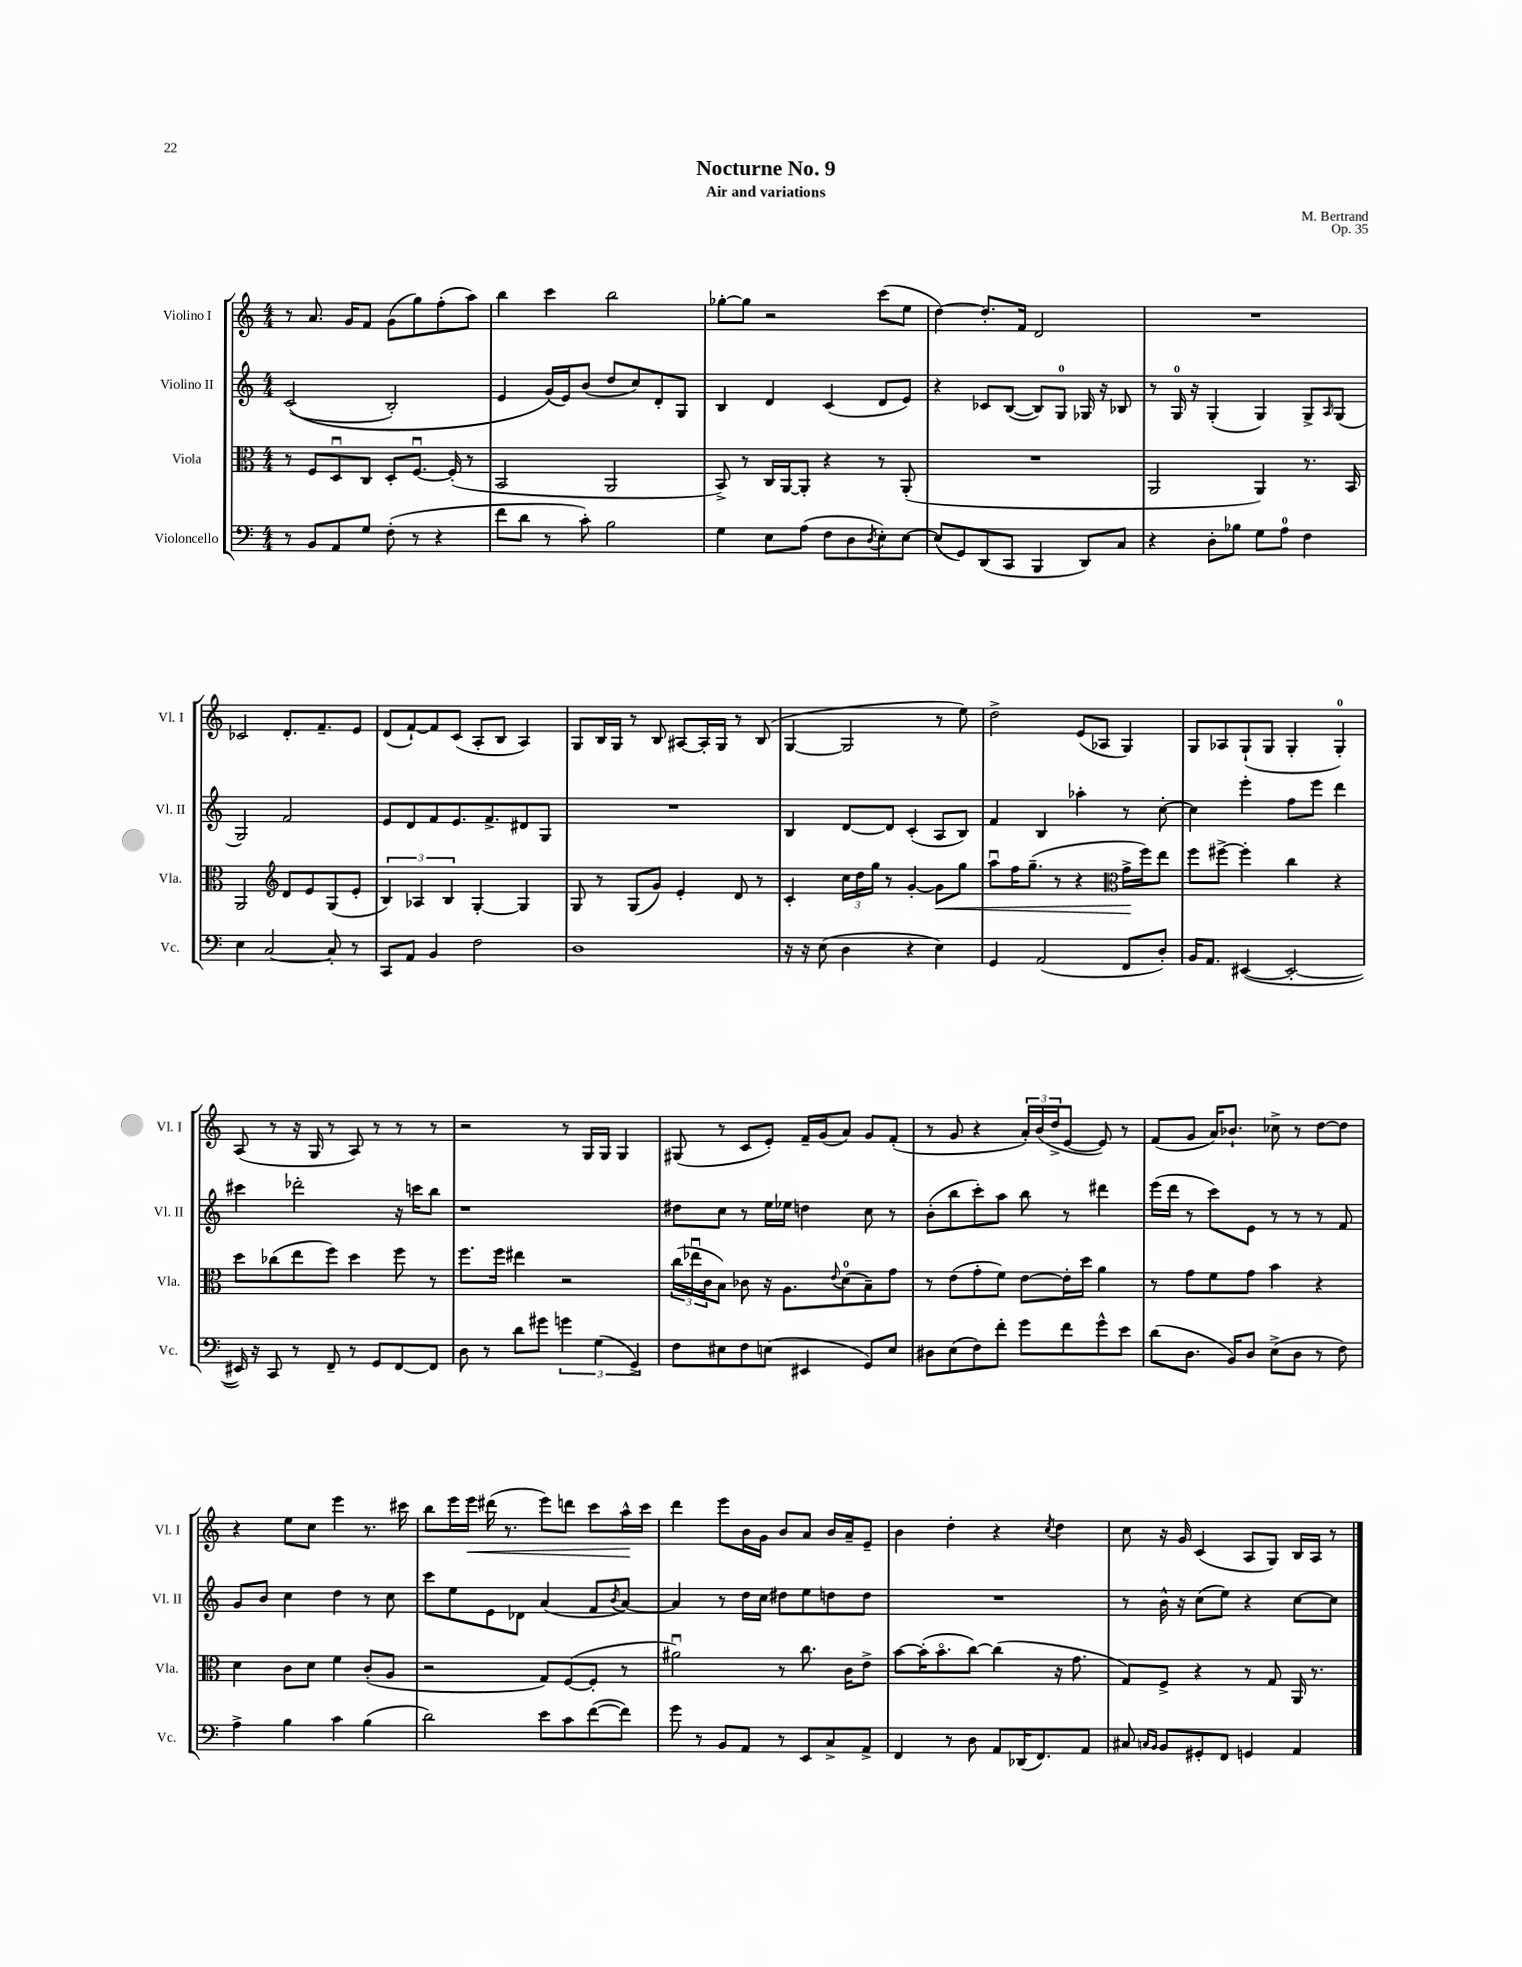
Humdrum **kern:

**kern	**kern	**dynam	**kern	**kern	**dynam
*part4	*part3	*part3	*part2	*part1	*part1
*staff4	*staff3	*staff3	*staff2	*staff1	*staff1
*I"Violoncello	*I"Viola	*	*I"Violino II	*I"Violino I	*
*I'Vc.	*I'Vla.	*	*I'Vl. II	*I'Vl. I	*
*clefF4	*clefC3	*	*clefG2	*clefG2	*
*k[]	*k[]	*	*k[]	*k[]	*
*M4/4	*M4/4	*	*M4/4	*M4/4	*
=1	=1	=1	=1	=1	=1
8r	8r	.	((2c/	8r	.
8BB/L	8F/L	.	.	8.a/	.
8AA/	8Du/	.	.	.	.
.	.	.	.	16g/KL	.
8G/J	8C/J	.	.	8f/J	.
(8F'\	8D'/L	.	2B'/)	(8g\L	.
8r	[8.Fu/J	.	.	8gg\)	.
4r	.	.	.	(8ff'\	.
.	(16F'/]	.	.	.	.
.	8r	.	.	8aa\J)	.
=2	=2	=2	=2	=2	=2
8f\L	2BB/	.	4e/	4bb\	.
8d\J	.	.	.	.	.
8r	.	.	(16g/LL)	4ccc\	.
.	.	.	16e/J)	.	.
8c'\)	.	.	(8b/J	.	.
2B\	2AA/	.	8dd/L	2bb\	.
.	.	.	8cc/)	.	.
.	.	.	8d'/	.	.
.	.	.	8G/J	.	.
=3	=3	=3	=3	=3	=3
4G\	8BB^/)	.	4B/	[8gg-X'\L	.
.	8r	.	.	8gg-\J]	.
8E\L	16C/LL	.	4d/	2r	.
.	[16AA/J	.	.	.	.
(8A\J	8AA'/J]	.	.	.	.
8F\L	4r	.	(4c/	.	.
8D\	.	.	.	.	.
8qD/	.	.	.	.	.
8E'\)	8r	.	8d/L	(8ccc\L	.
[8E\J	(8AA'/	.	8e/J)	8ee\J	.
=4	=4	=4	=4	=4	=4
(8E/L]	1r	.	4r	[4dd\)	.
8GG/)	.	.	.	.	.
(8DD/	.	.	8c-X/L	8.dd'/L]	.
8CC/J	.	.	([8B/J	.	.
.	.	.	.	16f/Jk	.
4BBB/	.	.	8B/L])	2d/	.
.	.	.	8G/J	.	.
8DD/L)	.	.	16G-X/	.	.
.	.	.	16r	.	.
8C/J	.	.	8B-X/	.	.
=5	=5	=5	=5	=5	=5
4r	2AA/	.	8r	1r	.
.	.	.	16G/	.	.
.	.	.	16r	.	.
8D'\L	.	.	(4G'/	.	.
8B-X\J	.	.	.	.	.
8G\L	4AA/)	.	4G/)	.	.
8A\J	.	.	.	.	.
4F\	8.r	.	8G^/L	.	.
.	.	.	16qqA/	.	.
.	.	.	(8G/J	.	.
.	16BB/	.	.	.	.
!!LO:LB:g=z
=6	=6	=6	=6	=6	=6
4E\	2AA/	.	2G/)	2c-X/	.
[2C/	.	.	.	.	.
*	*clefG2	*	*	*	*
.	8d/L	.	2f/	8.d'/L	.
.	8e/	.	.	.	.
.	.	.	.	8.f~/	.
8C'/]	(8G/	.	.	.	.
8r	8e'/J	.	.	8e/J	.
=7	=7	=7	=7	=7	=7
8CC/L	6B/)	.	8e/L	(8d/L	.
8AA/J	.	.	8d/	[8f`/)	.
.	6A-X/	.	.	.	.
4BB/	.	.	8f/	8f/]	.
.	6B/	.	.	.	.
.	.	.	8.e/	(8c/J	.
2F\	[4G'/	.	.	8A'/L	.
.	.	.	8.f^/	.	.
.	.	.	.	8B/J	.
.	4G/]	.	8d#X/	4A/)	.
.	.	.	8G/J	.	.
=8	=8	=8	=8	=8	=8
1D	8G/	.	1r	8G/L	.
.	8r	.	.	16B/L	.
.	.	.	.	16G/JJ	.
.	(8G/L	.	.	8r	.
.	8g/J)	.	.	8B/	.
.	4e'/	.	.	[8A#X/L	.
.	.	.	.	16A#'/L]	.
.	.	.	.	16G/JJ	.
.	8d/	.	.	8r	.
.	8r	.	.	(8B/	.
=9	=9	=9	=9	=9	=9
16r	4c'/	.	4B/	[4G/	.
16r	.	.	.	.	.
(8E\	.	.	.	.	.
4D\	24cc\LL	.	[8d/L	2G/]	.
.	24dd\	.	.	.	.
.	24gg\JJ	.	.	.	.
.	8r	.	8d/J]	.	.
4r	[4g'/	.	(4c'/	.	.
!	!	!LO:HP:b	!	!	!
4E\)	8g\L]	<	8A/L	8r	.
.	8gg\J	.	8B/J)	8ee\)	.
=10	=10	=10	=10	=10	=10
4GG/	8aau\L	.	4f/	2dd^\	.
.	16ff\K	.	.	.	.
.	(8.gg~\J	.	.	.	.
(2AA/	.	.	4B/	.	.
.	8r	.	.	.	.
.	4r	.	4aa-X'\	(8e/L	.
.	.	.	.	8A-X/J	.
*	*clefC3	*	*	*	*
8FF/L	16g^\LL	.	8r	4G/)	.
.	16ff\J)	[	.	.	.
8D'/J)	8ee\J	.	[8cc'\	.	.
=11	=11	=11	=11	=11	=11
16BB/KL	8ff\L	.	4cc\]	8G/L	.
8.AA/J	.	.	.	.	.
.	[8ff#X^\J	.	.	8A-X/	.
([4EE#X/	4ff#'\]	.	4eee'\	(8G`/	.
.	.	.	.	8G/J	.
2EE#'/_	4cc\	.	8ff\L	4G'/	.
.	.	.	8eee\J	.	.
.	4r	.	4ddd\	4G'/)	.
!!LO:LB:g=z
=12	=12	=12	=12	=12	=12
16EE#X/])	8dd\L	.	4ccc#X\	(8A/	.
16r	.	.	.	.	.
8CC/	(8cc-X\	.	.	8r	.
8r	8ee\	.	2ddd-X'\	16r	.
.	.	.	.	16G/	.
8FF~/	8ff\J)	.	.	8r	.
8r	4dd\	.	.	8A/)	.
8GG/L	.	.	.	8r	.
[8FF/	8ff\	.	16r	8r	.
.	.	.	16cccn\KL	.	.
8FF/J]	8r	.	8bb\J	8r	.
=13	=13	=13	=13	=13	=13
8D\	8.ff\L	.	1r	2r	.
8r	.	.	.	.	.
.	16ff\Jk	.	.	.	.
8d\L	4ee#X\	.	.	.	.
8g#X\J	.	.	.	.	.
6gn\	2r	.	.	8r	.
.	.	.	.	16G/LL	.
(6G\	.	.	.	.	.
.	.	.	.	16G/JJ	.
.	.	.	.	4G/	.
6GG^/)	.	.	.	.	.
=14	=14	=14	=14	=14	=14
8F\L	(24cc\LL	.	8dd#X\L	(8G#X/	.
.	24ee-Xu\	.	.	.	.
.	24c\J	.	.	.	.
8E#X\	8B\J)	.	8cc\J	8r	.
8F\	8c-X\	.	8r	8c/L	.
(8En\J	16r	.	16ee\LL	8e'/J)	.
.	8.A\L	.	16ee-X\JJ	.	.
4EE#X/	.	.	4ddn\	16f~/LL	.
.	.	.	.	(16g/J	.
.	8qqe/	.	.	.	.
.	(8d\	.	.	8a/J)	.
8GG/L)	8B~\)	.	8cc\	8g/L	.
8E/J	8g\J	.	8r	(8f'/J	.
=15	=15	=15	=15	=15	=15
8D#X\L	8r	.	(8b'\L	8r	.
(8E\	(8e\L	.	8bb\	8g/	.
8F\)	8g'\	.	8ccc'\)	4r	.
8f'\J	8f\J)	.	8aa\J	.	.
8g\L	[8e\L	.	8bb\	24a'/LL)	.
.	.	.	.	(24b/	.
.	.	.	.	24dd^/J	.
8f\	16e'\L]	.	8r	[8e/J	.
.	16dd\JJ	.	.	.	.
8g^^\	4a\	.	4ddd#X\	8e/])	.
8e\J	.	.	.	8r	.
=16	=16	=16	=16	=16	=16
(8d\L	8r	.	(16eee\LL	(8f/L	.
.	.	.	16ddd\JJ	.	.
8.D\J	8g\L	.	8r	8g/J	.
.	8f\	.	8ccc\L)	16a/KL)	.
16BB/KL)	.	.	.	8.b-X`/J	.
8D/J	8g\J	.	8e\J	.	.
(8E^\L	4b\	.	8r	8cc-X^\	.
8D\J	.	.	8r	8r	.
8r	4r	.	8r	[8dd\L	.
8F\)	.	.	8f/	8dd\J]	.
!!LO:LB:g=z
=17	=17	=17	=17	=17	=17
4A^\	4d\	.	8g/L	4r	.
.	.	.	8b/J	.	.
4B\	8c\L	.	4cc\	8ee\L	.
.	8d\J	.	.	8cc\J	.
4c\	4f\	.	4dd\	4eee\	.
(4B\	(8c'/L	.	8r	8.r	.
.	8A/J	.	8cc\	.	.
.	.	.	.	16ccc#X\	.
=18	=18	=18	=18	=18	=18
2d\)	2r	.	8ccc\L	8bb\L	.
.	.	.	8ee\	16eee\L	.
!	!	!	!	!	!LO:HP:b
.	.	.	.	16eee\JJ	<
.	.	.	8e\	(16ddd#X\	.
.	.	.	.	8.r	.
.	.	.	8d-X\J	.	.
8e\L	8G/L)	.	(4a/	8eee\L)	.
8c\	([8F/	.	.	8dddn\J	.
([8f\	8F'/J]	.	8f/L	8ccc\L	.
.	.	.	8qb/	.	.
8f\J])	8r	.	[8a/J)	16aa^^\L	.
.	.	.	.	16ccc\JJ	[
=19	=19	=19	=19	=19	=19
8g\	2a#Xu\)	.	4a/]	4ddd\	.
8r	.	.	.	.	.
8BB/L	.	.	8r	8eee\L	.
8AA/J	.	.	16dd\LL	16b\L	.
.	.	.	16cc\JJ	16g\JJ	.
8r	8r	.	8dd#X\L	8b/L	.
8EE/L	8.cc\	.	8ee\	8a/J	.
8C^/	.	.	8ddn\	16b/LL	.
.	16c\KL	.	.	16a~/J	.
8AA^/J	8e^\J	.	8dd\J	8e~/J	.
=20	=20	=20	=20	=20	=20
4FF/	[8b\L	.	1r	4b\	.
.	(16b'\K]	.	.	.	.
.	8.b\	.	.	.	.
8r	.	.	.	4dd'\	.
8D\	[8cc\J)	.	.	.	.
8AA/L	(4cc\]	.	.	4r	.
(16DD-X/K	.	.	.	.	.
8.FF/)	.	.	.	.	.
.	.	.	.	8qcc/	.
.	16r	.	.	4dd\	.
.	8.g\	.	.	.	.
8AA/J	.	.	.	.	.
=21	=21	=21	=21	=21	=21
8C#X/	8G/L)	.	8r	8cc\	.
16qqCn/LL	.	.	.	.	.
16qqBB/JJ	.	.	.	.	.
8BB/L	8F^/J	.	16b^^\	16r	.
.	.	.	16r	16g/	.
8GG#X'/	4r	.	(8cc\L	(4c/	.
8FF/J	.	.	8ee\J)	.	.
4GGn/	8r	.	4r	8A/L	.
.	8G/	.	.	8G/J)	.
4AA/	16AA/	.	[8cc\L	16B/LL	.
.	8.r	.	.	16A/JJ	.
.	.	.	8cc\J]	8r	.
==	==	==	==	==	==
*-	*-	*-	*-	*-	*-
